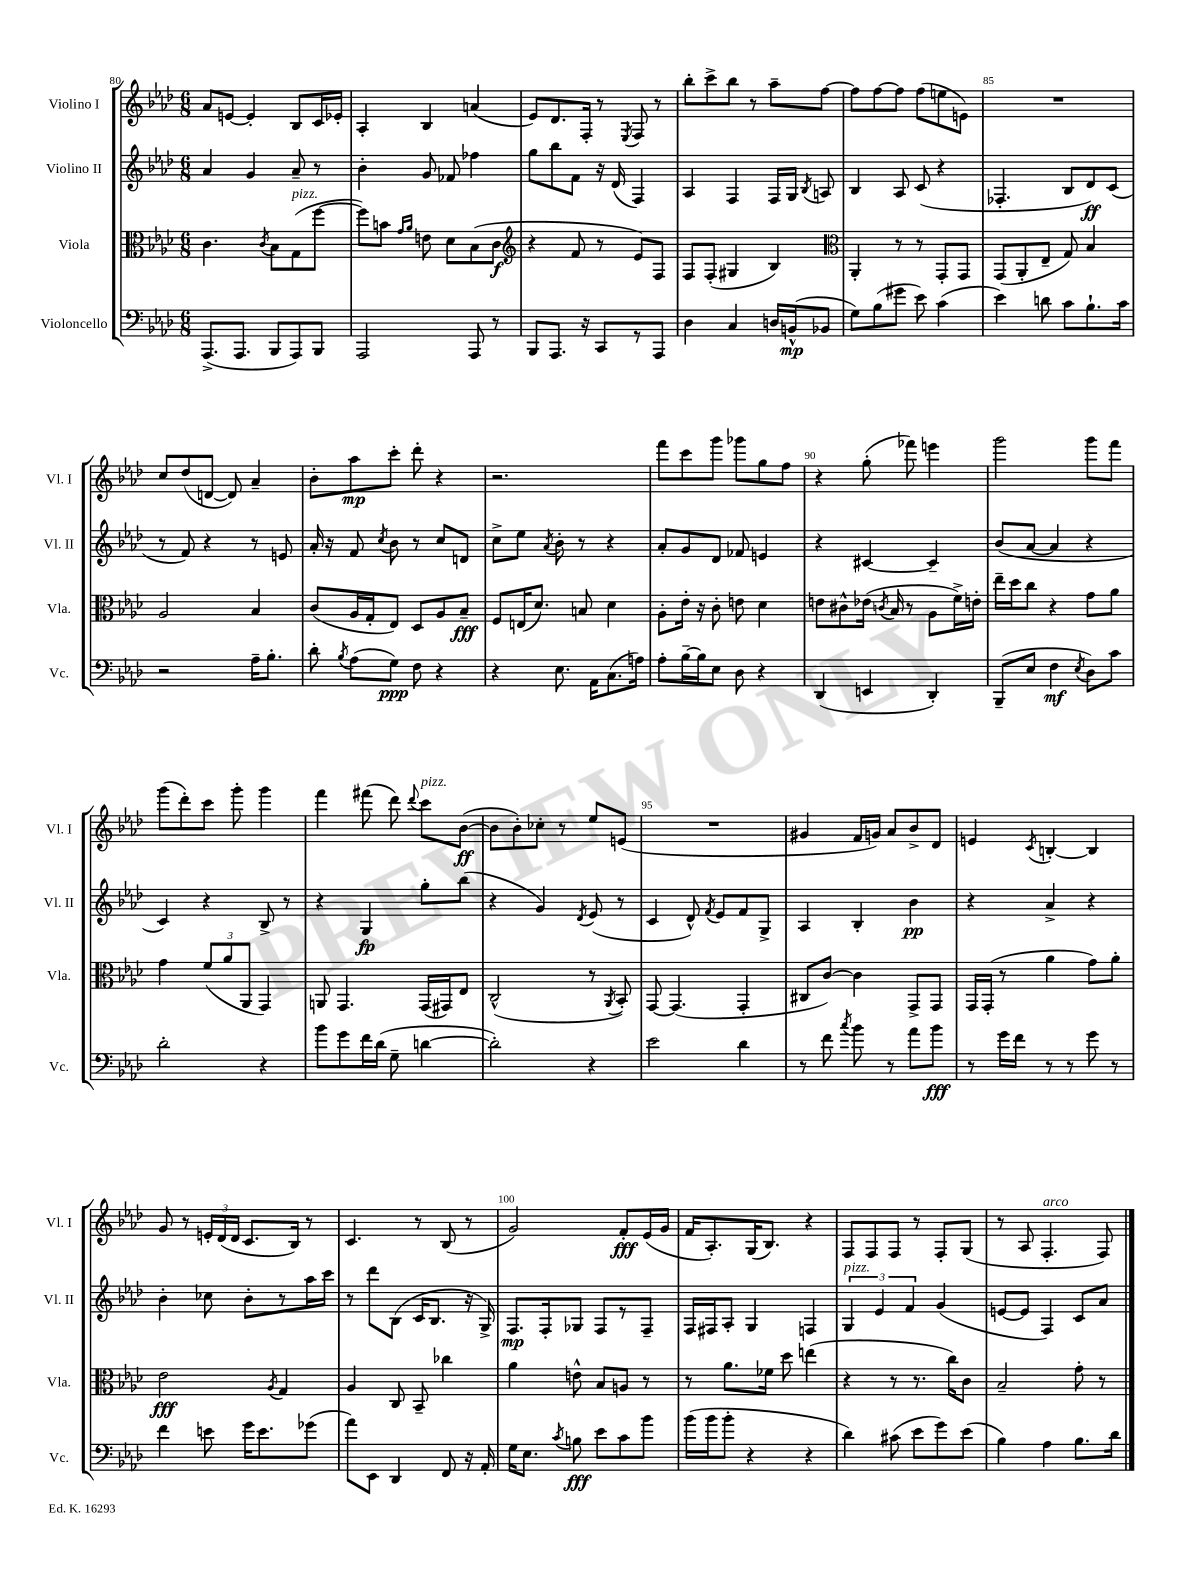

**kern	**kern	**kern	**kern
*staff4	*staff3	*staff2	*staff1
*clefF4	*clefC3	*clefG2	*clefG2
*k[b-e-a-d-]	*k[b-e-a-d-]	*k[b-e-a-d-]	*k[b-e-a-d-]
*M6/8	*M6/8	*M6/8	*M6/8
(8.AAA-^	4.c	4a-	8a-
.	.	.	[8e
8.AAA-	.	.	.
.	.	4g	4e']
.	8qc	.	.
8BBB-	8B-	.	.
8AAA-)	(8G	8a-~	8B-
8BBB-	[8ff	8r	16c
.	.	.	16e-'
=	=	=	=
2AAA-	8ff])	4b-'	4A-'
.	8b	.	.
.	16qqg	.	.
.	16qqa-	.	.
.	8e	8g	4B-
.	8d-	8f-	.
8AAA-	(8B-	4ff-	(4a
8r	8c	.	.
=	=	=	=
*	*clefG2	*	*
8BBB-	4r	8gg	8e-)
8.AAA-	.	8bb-	8.d-
.	8f	8f	.
16r	.	.	16F'
8CC	8r	16r	8r
.	.	(16d-	.
.	.	.	8qE-
8r	8e-)	4F)	8F
8AAA-	8F	.	8r
=	=	=	=
4D-	8F	4A-	8bb-'
.	(8F'	.	8ccc^
4C	4G#	4F	8bb-
.	.	.	8r
16D	4B-)	16F	8aa-~
(16BB^^	.	16G	.
.	.	8qB-	.
8BB-	.	8A	[8ff
=	=	=	=
*	*clefC3	*	*
8G)	4AA-'	4B-	8ff]
(8B-	.	.	[8ff
8g#	8r	8A-	8ff]
8e-)	8r	(8c	(8ff
(4c	8GG'	4r	8ee
.	8GG	.	8e)
=	=	=	=
4e-)	(8GG	4.F-'	2.r
.	8AA-'	.	.
8d	8E-~	.	.
8c	8G)	8B-	.
8.B-`	4B-	8d-)	.
.	.	(8c	.
16c	.	.	.
=	=	=	=
2r	2A-	8r	8cc
.	.	8f)	(8dd-
.	.	4r	[8d
.	.	.	8d])
16A-~	4B-	8r	4a-~
8.B-'	.	.	.
.	.	8e	.
=	=	=	=
8d-'	(8c	16a-'	8b-'
.	.	16r	.
8qB-	.	.	.
(8A-	16A-	8f	8aa-
.	16G'	.	.
.	.	8qcc	.
8G)	8E-)	8b-	8ccc'
8F	8D-	8r	8ddd-'
4r	8A-	8cc	4r
.	8B-~	8d	.
=	=	=	=
4r	8F	8cc^	2.r
.	(16E	8ee-	.
.	8.d-)	.	.
.	.	8qa-	.
8.E-	.	8b-'	.
.	8B	8r	.
16AA-	.	.	.
(8.C	4d-	4r	.
16A)	.	.	.
=	=	=	=
8A-'	8A-'	8a-'	8fff
[16B-~	16e-'	8g	8ccc
16B-]	16r	.	.
8E-	8c'	8d-	8ggg
8D-	8e	8f-	8ggg-
4r	4d-	4e	8gg
.	.	.	8ff
=	=	=	=
(4DD-	8e	4r	4r
.	8c#^^	.	.
4EE	(16e-	[4c#	(8gg'
.	8qc	.	.
.	16B-	.	.
.	8r	.	8fff-)
4DD-')	8A-	4c#~]	4eee
.	16f^)	.	.
.	16e'	.	.
=	=	=	=
(8BBB-~	16ee-~	(8b-	2ggg
.	16dd-	.	.
8E-	8cc	[8a-	.
4F	4r	4a-]	.
8qE-	.	.	.
8D-)	8g	4r	8ggg
8c	8a-	.	8fff
=	=	=	=
2d-'	4g	4c)	(8ggg
.	.	.	8ddd-')
.	(12f	4r	8ccc
.	12a-	.	.
.	.	.	8ggg'
.	12AA-	.	.
4r	4GG)	8B-^	4ggg
.	.	8r	.
=	=	=	=
8b-	8AA	4r	4fff
8g	4.GG	.	.
16f	.	4G	(8fff#
(16d-	.	.	.
8G~	.	.	8ddd-)
.	.	.	8qqddd-
[4d	(16GG	8gg'	8ccc
.	16GG#)	.	.
.	8E-	(8bb-	([8b-
=	=	=	=
2d'])	(2C^^	4r	8b-]
.	.	.	8b-')
.	.	4g)	8cc-'
.	.	.	8r
.	.	8qd-	.
4r	8r	(8e-	8ee-
.	8qAA-	.	.
.	8BB-')	8r	(8e
=	=	=	=
2e-	[8GG	4c	2.r
.	(4.GG]	.	.
.	.	8d-^^)	.
.	.	8qf	.
.	.	8e-	.
4d-	4GG'	8f	.
.	.	8G^	.
=	=	=	=
8r	8C#	4A-	4g#
8f	[8c)	.	.
8qcc	.	.	.
8b-	4c]	4B-'	16f
.	.	.	16g)
8r	.	.	8a-
8a-	8GG^	4b-	8b-^
8b-	8GG	.	8d-
=	=	=	=
8r	16GG	4r	4e
.	(16GG'	.	.
16g	8r	.	.
16f	.	.	.
.	.	.	8qc
8r	4a-	4a-^	[4B'
8r	.	.	.
8g	8g)	4r	4B]
8r	8a-'	.	.
=	=	=	=
4f	2e-	4b-'	8g
.	.	.	8r
8e	.	8cc-	24e'
.	.	.	(24d-
.	.	.	24d-
16g	.	8b-'	8.c
8.e	.	.	.
.	8qA-	.	.
.	4G	8r	.
.	.	.	16B-)
(8g-	.	16aa-	8r
.	.	16ccc	.
=	=	=	=
8a-)	4A-	8r	4.c
8EE-	.	8ddd-	.
4DD-	8C	(8B-	.
.	8BB-~	16c	8r
.	.	8.B-	.
8FF	4cc-	.	(8B-
16r	.	16r	8r
16AA-'	.	16G^)	.
=	=	=	=
16G	4a-	8.F	2g)
8.E-	.	.	.
.	.	16F'	.
8qc	.	.	.
8B	8e^^	8G-	.
8e-	8B-	8F	.
8c	8A	8r	8f'
8b-	8r	8F~	(16e-
.	.	.	16g
=	=	=	=
(16b-	8r	16F	16f
16b-	.	16F#	8.A-')
8b-'	8.a-	8A-'	.
4r	.	4G	(16G
.	16f-	.	8.B-)
.	8dd-	.	.
4r	(4ee	4F	4r
=	=	=	=
4d-)	4r	6G	8F
.	.	.	8F
.	.	6e-	.
(8c#	8r	.	8F
.	.	6f	.
8e-	8.r	.	8r
8g)	.	(4g	8F'
.	16cc)	.	.
(8e-	8c	.	(8G
=	=	=	=
4B-)	2B-~	[8e	8r
.	.	8e]	8A-
4A-	.	4F)	4.F'
8.B-	8g'	8c	.
.	8r	8a-	8F)
16d-	.	.	.
==	==	==	==
*-	*-	*-	*-
